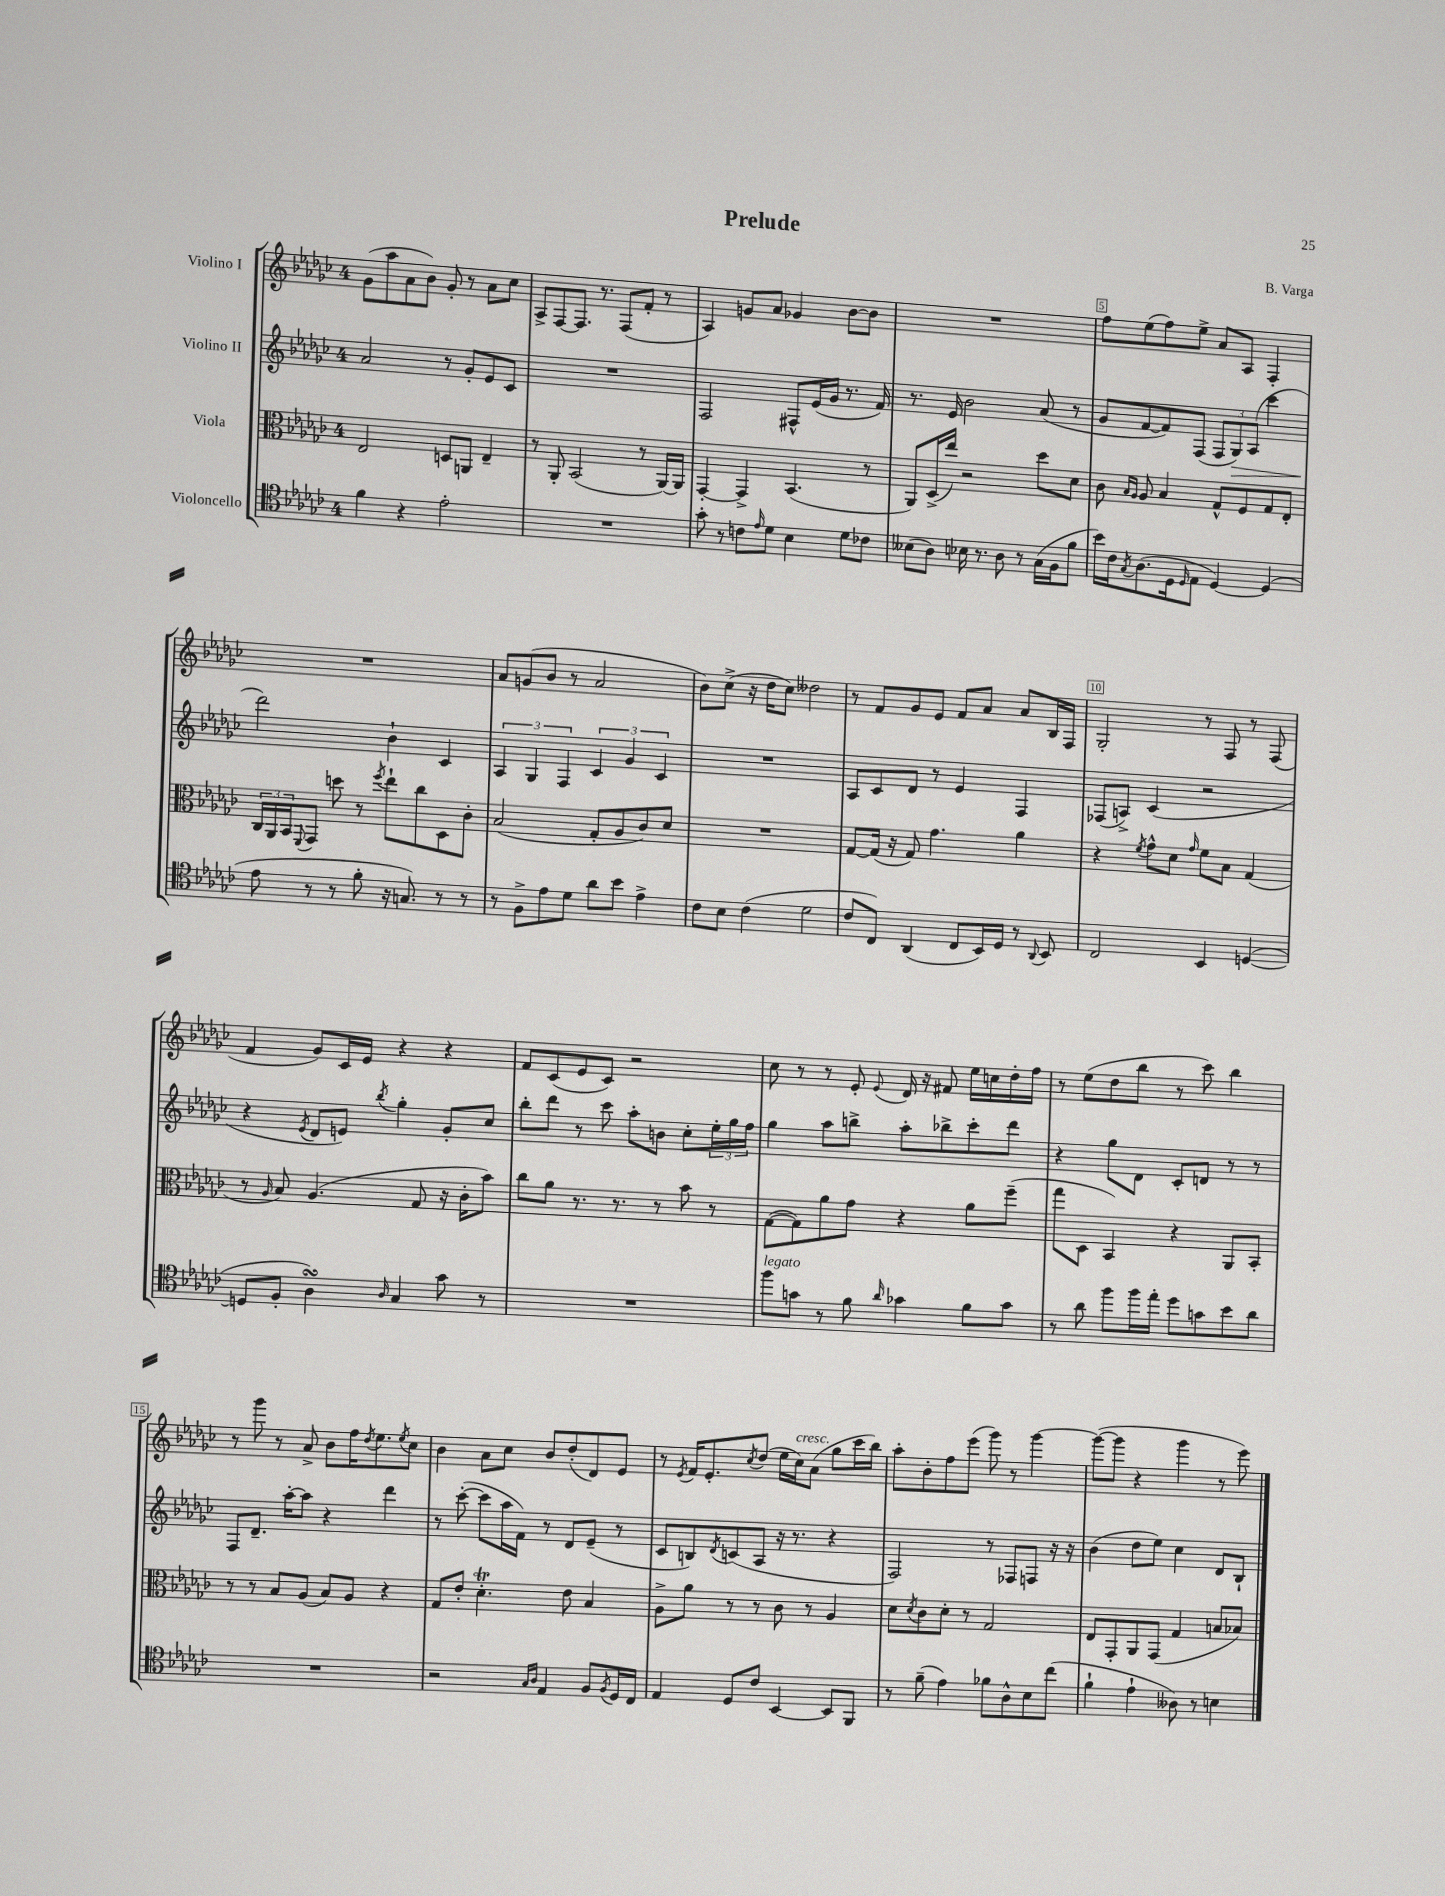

**kern	**kern	**kern	**dynam	**kern
*part4	*part3	*part2	*part2	*part1
*staff4	*staff3	*staff2	*staff2	*staff1
*I"Violoncello	*I"Viola	*I"Violino II	*	*I"Violino I
*clefC4	*clefC3	*clefG2	*	*clefG2
*k[b-e-a-d-g-c-]	*k[b-e-a-d-g-c-]	*k[b-e-a-d-g-c-]	*	*k[b-e-a-d-g-c-]
*M4/4	*M4/4	*M4/4	*	*M4/4
=1	=1	=1	=1	=1
4f\	2E-/	2a-/	.	(8g-\L
.	.	.	.	8aa-\
4r	.	.	.	8a-\
.	.	.	.	8b-\J)
2e-'\	8Dn/L	8r	.	8g-'/
.	8AAn/J	8g-'/L	.	8r
.	4E-~/	8e-/	.	8a-\L
.	.	8c-/J	.	8cc-\J
=2	=2	=2	=2	=2
1r	8r	1r	.	8A-^/L
.	8AA-'/	.	.	[8F/
.	(2BB-/	.	.	8.F/J]
.	.	.	.	8.r
.	.	.	.	(8F/L
.	8r	.	.	8f'/J
.	[16AA-/LL)	.	.	8r
.	16AA-/JJ]	.	.	.
=3	=3	=3	=3	=3
8g-'\	[4GG-'/	2F/	.	4A-/)
8r	.	.	.	.
8cn\L	4GG-^/]	.	.	8gn/L
16qqe-/	.	.	.	.
8d-\J	.	.	.	8a-/J
4B-\	(4.BB-/	8F#X^^/L	.	4g-X/
.	.	(16e-/L	.	.
.	.	16g-/JJ	.	.
8d-\L	.	8.r	.	[8b-\L
8c-X\J	8r	.	.	8b-\J]
.	.	16f/)	.	.
=4	=4	=4	=4	=4
(8B--X\L	8AA-/L)	8.r	.	1r
8A-\J)	(16D-^/L	.	.	.
.	16ee-/JJ)	16e-/	.	.
16B-X\	2r	2b-\	.	.
8.r	.	.	.	.
8A-\	.	.	.	.
8r	.	.	.	.
(16G-\LL	8dd-\L	(8a-/	.	.
16F\J	.	.	.	.
8f\J	8d-\J	8r	.	.
=5	=5	=5	=5	=5
16b-\LL)	8c-\	8g-/L	.	8ff\L
16c-\J	.	.	.	.
.	16qqB-/LL	.	.	.
8qG-/	16qqA-/JJ	.	.	.
(8.A-\	8A-/	[8f/	.	(8ee-\
.	4B-/	8f/])	.	8ff\)
16D-\k	.	.	.	.
16qqD-/	.	.	.	.
8E-\J	.	(8F/J	.	8ee-^\J
[4D-/)	8G-^^/L	12F/L	.	8a-/L
!	!	!	!LO:HP:b	!
.	.	12G-/)	>	.
.	8F/	.	.	8A-/J
.	.	(12A-/J	.	.
(4D-/]	8G-/	4ccc-\	.	4F'/
.	8E-'/J	.	.	.
!!LO:LB:g=z
=6	=6	=6	=6	=6
8e-\	24C-/LL	2ddd-\)	.	1r
.	24AA-/	.	.	.
.	24BB-/J	.	.	.
.	8qqFF/	.	.	.
8r	8GG-/J	.	.	.
8r	8ddn\	.	.	.
8f'\	8r	.	.	.
.	8qff/	.	.	.
16r	8ee-`\L	4b-`\	]	.
8.Gn/)	.	.	.	.
.	8cc-\	.	.	.
8r	8D-\	4c-/	.	.
8r	8c-'\J	.	.	.
=7	=7	=7	=7	=7
8r	(2B-/	6A-/	.	8a-/L
8F^\L	.	.	.	(8gn/
.	.	6G-/	.	.
8e-\	.	.	.	8b-/J
.	.	6F/	.	.
8d-\J	.	.	.	8r
8a-\L	8G-'/L	6c-/	.	2a-/
8b-\J	8A-/	.	.	.
.	.	6g-/	.	.
4e-^\	8c-/)	.	.	.
.	.	6c-/	.	.
.	8d-/J	.	.	.
=8	=8	=8	=8	=8
8c-\L	1r	1r	.	8b-\L)
8B-\J	.	.	.	(8cc-^\J
(4c-\	.	.	.	16r
.	.	.	.	16dd-\KL
.	.	.	.	8cc-\J)
2d-\	.	.	.	2dd--X\
=9	=9	=9	=9	=9
8c-/L	[8G-/L	8A-/L	.	8r
8C-/J)	(16G-/Jk]	8c-/	.	8f/L
.	16r	.	.	.
(4AA-/	8G-/)	8d-/J	.	8g-/
.	4.g-\	8r	.	8e-/J
8C-/L	.	4e-/	.	8f/L
16BB-/L)	.	.	.	8a-/J
16D-/JJ	.	.	.	.
8r	4a-\	4F/	.	8a-/L
8qqAA-/	.	.	.	.
8BB-/	.	.	.	16B-/L
.	.	.	.	16F/JJ
=10	=10	=10	=10	=10
2C-/	4r	(8F-X/L	.	2G-'/
.	.	8An^/J)	.	.
.	8qf/	.	.	.
.	8g-^^\L	(4c-/	.	.
.	8d-\J	.	.	.
.	16qqg-/	.	.	.
4BB-/	8f\L	2r	.	8r
.	8B-\J	.	.	8F/
([4Dn/	(4G-/	.	.	8r
.	.	.	.	(8F/
!!LO:LB:g=z
=11	=11	=11	=11	=11
8Dn/L]	8r	4r	.	4f/
.	16qqA-/	.	.	.
8F'/J	8B-/)	.	.	.
.	.	8qe-/	.	.
4A-sSSS\)	(4.A-/	8d-/L	.	8g-/L)
.	.	8en/J)	.	16c-/L
.	.	.	.	16e-/JJ
16qqA-/	.	8qbb-/	.	.
4G-/	.	4gg-'\	.	4r
.	8G-/	.	.	.
8g-\	16r	8g-'/L	.	4r
.	16c-'\KL	.	.	.
8r	8b-\J)	8cc-/J	.	.
=12	=12	=12	=12	=12
1r	8cc-\L	8bb-'\L	.	8f/L
.	8a-\J	8ddd-\J	.	(8c-/
.	8.r	8r	.	8e-/
.	.	8ccc-\	.	8c-/J)
.	8.r	.	.	.
.	.	8aa-'\L	.	2r
.	8r	8bn\J	.	.
.	8b-\	8cc-'\L	.	.
.	8r	24ee-'\L	.	.
.	.	24gg-\	.	.
.	.	24ff\JJ	.	.
=13	=13	=13	=13	=13
!LO:TX:a:i:t=legato	!	!	!	!
8ff\L	([8G-\L	4gg-\	.	8cc-\
8gn\J	8G-\])	.	.	8r
8r	8a-\	8aa-\L	.	8r
8f\	8g-\J	8bbn^\J	.	8e-'/
16qqa-/	.	.	.	8qqe-/
4g-X\	4r	8aa-'\L	.	16d-/
.	.	.	.	16r
.	.	8bb-X^\	.	8f#X/
8f\L	8a-\L	8ccc-'\	.	16ee-\LL
.	.	.	.	16ccn\
8g-\J	(8ff~\J	8ddd-\J	.	16dd-'\
.	.	.	.	16ff\JJ
=14	=14	=14	=14	=14
8r	8gg-\L	4r	.	8r
8a-\	8D-\J	.	.	(8ee-\L
8ff\L	4BB-/)	8gg-\L	.	8dd-\
16ff\L	.	8d-\J	.	8bb-\J
16ee-'\JJ	.	.	.	.
8dd-\L	4r	8c-'/L	.	8r
8gn\	.	8dn/J	.	8ccc-\)
8b-\	8AA-/L	8r	.	4bb-\
8a-\J	8BB-'/J	8r	.	.
!!LO:LB:g=z
=15	=15	=15	=15	=15
1r	8r	8F/L	.	8r
.	8r	8.d-~/J	.	8ggg-\
.	8B-/L	.	.	8r
.	.	[16aa-'\KL	.	.
.	(8A-/J	8aa-\J]	.	8a-^/
.	8B-/L)	4r	.	8b-\L
.	8A-/J	.	.	16ff\K
.	.	.	.	8qdd-/
.	.	.	.	8.ee-\
.	4r	4ddd-\	.	.
.	.	.	.	8qee-/
.	.	.	.	8cc-\J
=16	=16	=16	=16	=16
2r	8G-/L	8r	.	4b-\
.	8e-'/J	([8ccc-'\	.	.
.	4.d-T'\	8ccc-\L]	.	8a-\L
.	.	16aa-\L	.	8cc-\J
.	.	16f\JJ)	.	.
16qqG-/LL	.	.	.	.
16qqA-/JJ	.	.	.	.
4E-/	.	8r	.	8b-/L
.	8e-\	8d-/L	.	(8dd-'/
8F/L	4B-/	(8e-~/J	.	8d-/)
8qF/	.	.	.	.
16D-/L	.	8r	.	8e-/J
16C-/JJ	.	.	.	.
=17	=17	=17	=17	=17
4E-/	8A-^\L	8c-/L	.	8r
.	.	.	.	8qe-/
.	8a-\J	8Bn/)	.	16f/KL
.	.	.	.	8.e-'/
.	.	8qd-/	.	.
8D-/L	8r	(8cn/	.	.
.	.	.	.	8qcc-/
8c-/J	8r	8A-/J	.	(8dd-/J
[4BB-/	8c-\	16r	.	16ee-\LL
!	!	!	!	!LO:TX:a:i:t=cresc.
.	.	8.r	.	16cc-\J)
.	8r	.	.	(8a-\J
8BB-/L]	4A-/	4r	.	8gg-\L
8FF/J	.	.	.	16ccc-\L
.	.	.	.	16bb-\JJ)
=18	=18	=18	=18	=18
8r	8d-\L	2F/)	.	8aa-'\L
.	8qd-/	.	.	.
(8f~\	8c-\	.	.	8b-'\
4e-\)	8d-'\J	.	.	8ff\
.	8r	.	.	(8eee-\J
8f-X\L	2G-/	8r	.	8ggg-\)
8A-^^\	.	8F-X/L	.	8r
8B-\	.	8Fn/J	.	[4ggg-\
(8cc-\J	.	16r	.	.
.	.	16r	.	.
=19	=19	=19	=19	=19
4f`\	8E-/L	(4b-\	.	(8ggg-\L_
.	8GG-'/	.	.	8ggg-\J]
4e-`\	8AA-/	8dd-\L	.	4r
.	(8GG-/J	8ee-\J)	.	.
8A--X\)	4G-/	4cc-\	.	4ggg-\
8r	.	.	.	.
4Bn\	8Bn/L	8d-/L	.	8r
.	8B-X/J)	8B-`/J	.	8eee-\)
==	==	==	==	==
*-	*-	*-	*-	*-
